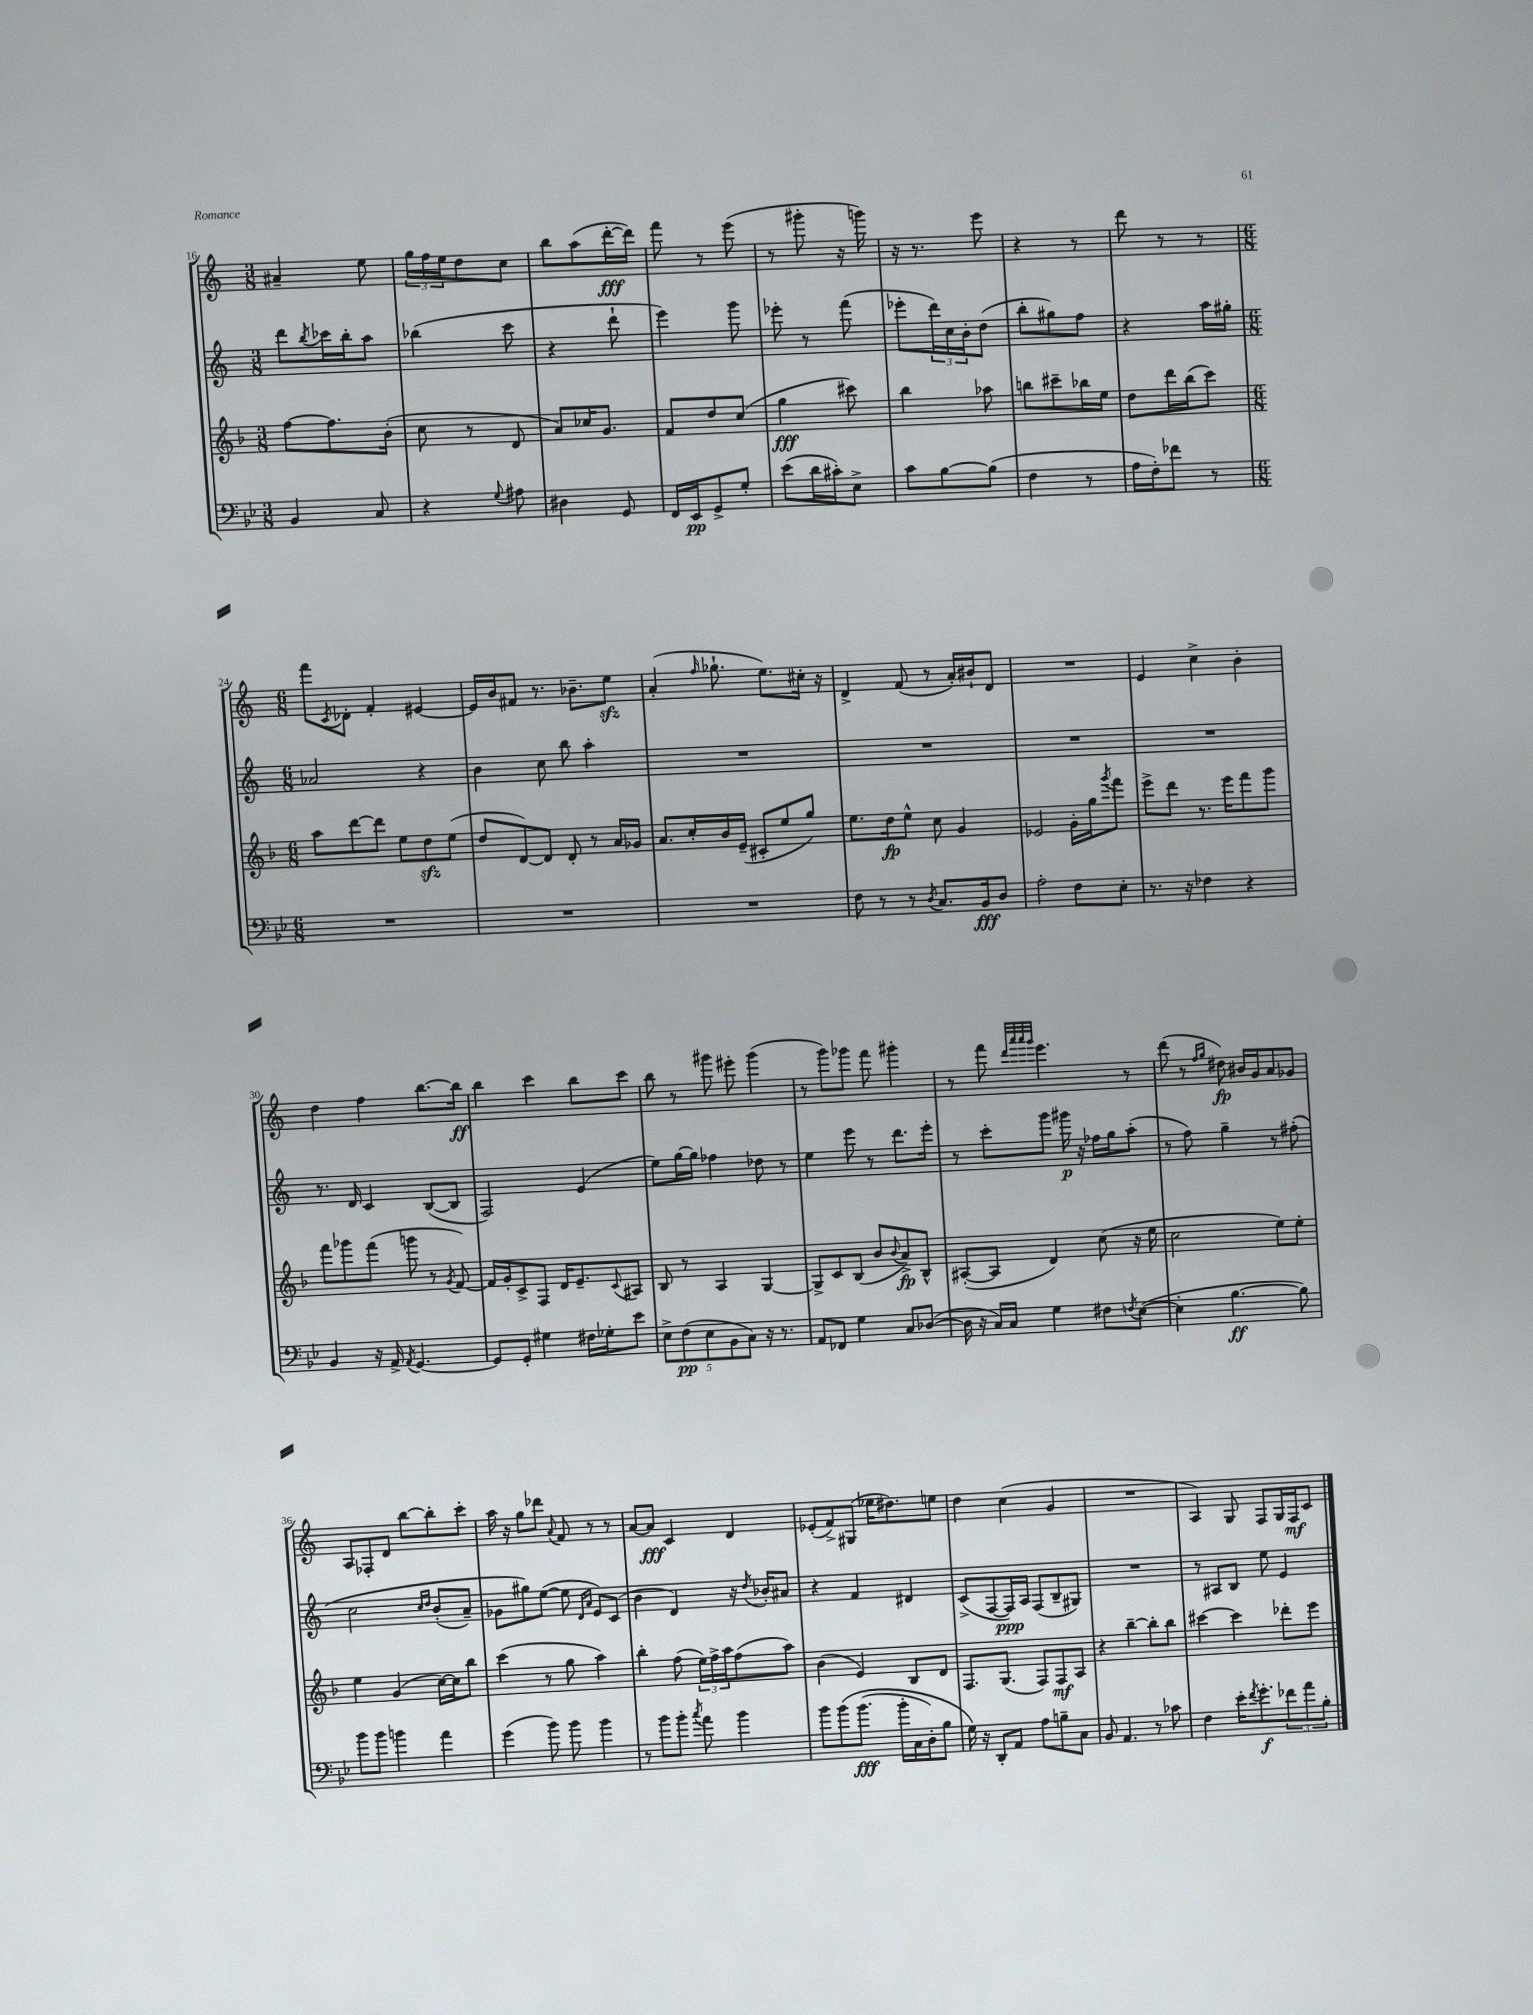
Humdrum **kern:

**kern	**dynam	**kern	**dynam	**kern	**dynam	**kern	**dynam
*part4	*part4	*part3	*part3	*part2	*part2	*part1	*part1
*staff4	*staff4	*staff3	*staff3	*staff2	*staff2	*staff1	*staff1
*clefF4	*	*clefG2	*	*clefG2	*	*clefG2	*
*k[b-e-]	*	*k[b-]	*	*k[]	*	*k[]	*
*M3/8	*	*M3/8	*	*M3/8	*	*M3/8	*
=16	=16	=16	=16	=16	=16	=16	=16
4BB-/	.	[8ff\L	.	8ddd\L	.	4a#X~/	.
.	.	.	.	8qbb/	.	.	.
.	.	8.ff\]	.	16ccc-X\L	.	.	.
.	.	.	.	16bb'\J	.	.	.
8C/	.	.	.	8aa\J	.	8ee\	.
.	.	(16b-'\Jk	.	.	.	.	.
=17	=17	=17	=17	=17	=17	=17	=17
4r	.	8cc\	.	(4bb-X\	.	24gg\LL	.
.	.	.	.	.	.	24ff\	.
.	.	.	.	.	.	24ee\J	.
.	.	8r	.	.	.	8dd\	.
8qqG/	.	.	.	.	.	.	.
8A#X\	.	8d/	.	8ccc\	.	8cc\J	.
=18	=18	=18	=18	=18	=18	=18	=18
4D#X\	.	8a/L)	.	4r	.	8bb\L	.
.	.	16cc-X/K	.	.	.	(8aa\	.
.	.	8.g/J	.	.	.	.	.
8GG/	.	.	.	8ddd`\	.	[16ddd'\L	fff
.	.	.	.	.	.	16ddd\JJ])	.
=19	=19	=19	=19	=19	=19	=19	=19
16FF/LL	.	8f/L	.	4eee\)	.	8fff\	.
16EE-/J	pp	.	.	.	.	.	.
8GG^/	.	8dd/	.	.	.	8r	.
8G'/J	.	(8cc/J	.	8ggg\	.	(8eee\	.
=20	=20	=20	=20	=20	=20	=20	=20
(8e-\L	.	4gg\	fff	8eee-X'\	.	8r	.
16d\L	.	.	.	8r	.	8ggg#X'\	.
16c#X'\J)	.	.	.	.	.	.	.
8E-^\J	.	8ccc#X\)	.	(8fff\	.	16r	.
.	.	.	.	.	.	16gggn\)	.
=21	=21	=21	=21	=21	=21	=21	=21
8c\L	.	4bb-\	.	8eee-X'\L	.	16r	.
.	.	.	.	.	.	8.r	.
[8B-\	.	.	.	24ddd\L)	.	.	.
.	.	.	.	24cc\	.	.	.
.	.	.	.	24b'\J	.	.	.
(8B-\J]	.	8aa-X\	.	(8dd\J	.	8eee\	.
=22	=22	=22	=22	=22	=22	=22	=22
4F\	.	8bbn\L	.	8bb'\L	.	4r	.
.	.	8ccc#X~\	.	8gg#X\)	.	.	.
8r	.	16bb-X\L	.	8ff\J	.	8r	.
.	.	16ee\JJ	.	.	.	.	.
=23	=23	=23	=23	=23	=23	=23	=23
16A\LL	.	8dd\L	.	4r	.	8ddd\	.
16F'\J)	.	.	.	.	.	.	.
8f-X\J	.	16ddd\L	.	.	.	8r	.
.	.	(16bb-\J	.	.	.	.	.
8r	.	8ccc\J)	.	16aa\LL	.	8r	.
.	.	.	.	16gg#X'\JJ	.	.	.
!!LO:LB:g=z
=24	=24	=24	=24	=24	=24	=24	=24
*M6/8	*	*M6/8	*	*M6/8	*	*M6/8	*
2.r	.	8aa\L	.	2a-X/	.	8fff\L	.
.	.	.	.	.	.	8qc/	.
.	.	[8ddd\	.	.	.	8d-X'\J	.
.	.	8ddd\J]	.	.	.	4f'/	.
.	.	8ee\L	.	.	.	.	.
.	.	8ddzz\	.	4r	.	[4e#X/	.
.	.	(8ee\J	.	.	.	.	.
=25	=25	=25	=25	=25	=25	=25	=25
2.r	.	8dd/L	.	4b\	.	16e#/LL]	.
.	.	.	.	.	.	16b/J	.
.	.	[8d/)	.	.	.	8f#X/J	.
.	.	8d/J]	.	8cc\	.	8.r	.
.	.	8d'/	.	8bb\	.	.	.
.	.	.	.	.	.	8.b-X~\L	.
.	.	8r	.	4aa'\	.	.	.
.	.	16a/LL	.	.	.	8eezz\J	.
.	.	16g-X/JJ	.	.	.	.	.
=26	=26	=26	=26	=26	=26	=26	=26
2.r	.	8.a/L	.	2.r	.	(4a'/	.
.	.	16cc'/L	.	.	.	.	.
.	.	.	.	.	.	16qqff/	.
.	.	16b-/	.	.	.	8.gg-X`\	.
.	.	(16e~/JJ	.	.	.	.	.
.	.	8c#X'/L	.	.	.	.	.
.	.	.	.	.	.	8.ee\L)	.
.	.	8ee/	.	.	.	.	.
.	.	8gg/J)	.	.	.	16cc#X'\Jk	.
.	.	.	.	.	.	16r	.
=27	=27	=27	=27	=27	=27	=27	=27
8F\	.	8.ee\L	.	2.r	.	4d^/	.
8r	.	.	.	.	.	.	.
.	.	16dd\k	fp	.	.	.	.
8r	.	8ee^^\J	.	.	.	(8f/	.
8qD/	.	.	.	.	.	.	.
8.C/L	.	8cc\	.	.	.	8r	.
.	.	4g/	.	.	.	16a'/LL)	.
16BB-/k	fff	.	.	.	.	16b#X`/J	.
8D/J	.	.	.	.	.	8d/J	.
=28	=28	=28	=28	=28	=28	=28	=28
2A'\	.	2e-X/	.	2.r	.	2.r	.
8F\L	.	16g'\LL	.	.	.	.	.
.	.	16gg\J	.	.	.	.	.
.	.	8qggg/	.	.	.	.	.
8E-'\J	.	8fff\J	.	.	.	.	.
=29	=29	=29	=29	=29	=29	=29	=29
8.r	.	8eee^\L	.	2.r	.	4e/	.
.	.	8ddd\J	.	.	.	.	.
16r	.	.	.	.	.	.	.
4F-X\	.	8.r	.	.	.	4cc^\	.
.	.	16eee\KL	.	.	.	.	.
4r	.	8fff\	.	.	.	4b'\	.
.	.	8ggg\J	.	.	.	.	.
!!LO:LB:g=z
=30	=30	=30	=30	=30	=30	=30	=30
4BB-/	.	8fff\L	.	8.r	.	4dd\	.
.	.	8ggg-X\	.	.	.	.	.
.	.	.	.	16d/	.	.	.
16r	.	(8fff\J	.	4c/	.	4ff\	.
16AA^/	.	.	.	.	.	.	.
8qAA/	.	.	.	.	.	.	.
[4.GG/	.	8gggn\	.	.	.	.	.
.	.	8r	.	([8B/L	.	[8.bb\L	.
.	.	8qg/	.	.	.	.	.
.	.	[8f/)	.	8B/J]	.	.	.
.	.	.	.	.	.	16bb\Jk]	ff
=31	=31	=31	=31	=31	=31	=31	=31
8GG/L]	.	16f/LL]	.	2F/)	.	4bb\	.
.	.	16g'/J	.	.	.	.	.
8GG'/J	.	8c^/	.	.	.	.	.
4G#X\	.	8F/J	.	.	.	4ccc\	.
.	.	16d/KL	.	.	.	.	.
.	.	8.e~/	.	.	.	.	.
16F#X\LL	.	.	.	(4e/	.	8bb\L	.
16G-X'\J	.	.	.	.	.	.	.
.	.	8qqc/	.	.	.	.	.
8e-\J	.	8A#X/J	.	.	.	8ccc\J	.
=32	=32	=32	=32	=32	=32	=32	=32
10E-^\L	.	8B-/	.	8ee\L)	.	8bb\	.
(10F\	pp	.	.	.	.	.	.
.	.	8r	.	[16gg\L	.	8r	.
.	.	.	.	16gg\JJ]	.	.	.
10E-\	.	.	.	.	.	.	.
.	.	4A/	.	4ff-X\	.	8ggg#X\	.
10BB-\	.	.	.	.	.	.	.
.	.	.	.	.	.	8eee#X'\	.
10C\J)	.	.	.	.	.	.	.
16r	.	[4G/	.	8dd-X\	.	(4ggg#\	.
8.r	.	.	.	.	.	.	.
.	.	.	.	8r	.	.	.
=33	=33	=33	=33	=33	=33	=33	=33
8AA/L	.	8G^/L]	.	4ee\	.	8r	.
8FF-X/J	.	8c/	.	.	.	8ggg\L)	.
4G\	.	(8B-/J	.	8eee\	.	8ggg-X\J	.
.	.	8b-/L	.	8r	.	8fff\	.
.	.	8qqb-/	.	.	.	.	.
8C/L	.	8a^/)	fp	8.ddd\L	.	4ggg#X'\	.
([8D-X/J	.	8B-^^/J	.	.	.	.	.
.	.	.	.	16eee'\Jk	.	.	.
=34	=34	=34	=34	=34	=34	=34	=34
16D-\]	.	([8A#X'/L	.	8r	.	8r	.
16r	.	.	.	.	.	.	.
16C/LL)	.	8A#/J]	.	8ccc'\L	.	8fff\	.
16C/JJ	.	.	.	.	.	.	.
.	.	.	.	.	.	32qqddd/LLL	.
.	.	.	.	.	.	32qqaaa/	.
.	.	.	.	.	.	32qqaaa/	.
.	.	.	.	.	.	32qqggg/JJJ	.
4G\	.	4d/)	.	8ggg\J	.	4.eee\	.
.	.	.	.	16ggg#X\	p	.	.
.	.	.	.	16r	.	.	.
8F#X\L	.	(8cc\	.	16ff-X\LL	.	.	.
.	.	.	.	16gg\J	.	.	.
8qFn/	.	.	.	.	.	.	.
([8E-\J	.	16r	.	(8aa'\J	.	8r	.
.	.	16ee\	.	.	.	.	.
=35	=35	=35	=35	=35	=35	=35	=35
4E-'\]	.	2cc\	.	8r	.	(8ddd\	.
.	.	.	.	8ff\)	.	8r	.
.	.	.	.	.	.	16qqff/LL	.
.	.	.	.	.	.	16qqgg/JJ	.
[4.B-\	ff	.	.	4gg~\	.	8dd#X\)	fp
.	.	.	.	.	.	16b#X/LL	.
.	.	.	.	.	.	16g/J	.
.	.	8ee\L)	.	8r	.	8a/	.
8B-\])	.	8ee'\J	.	(8ff#X'\	.	8g-X/J	.
!!LO:LB:g=z
=36	=36	=36	=36	=36	=36	=36	=36
8b-\L	.	4ee\	.	2cc\	.	8A/L	.
8b-\J	.	.	.	.	.	8F-X'/	.
4bn\	.	(4g/	.	.	.	8d/J	.
.	.	.	.	.	.	[8bb\L	.
.	.	.	.	16qqcc/LL	.	.	.
.	.	.	.	16qqdd/JJ	.	.	.
4a\	.	[16cc\LL)	.	(8b'/L	.	8bb'\]	.
.	.	16cc\J]	.	.	.	.	.
.	.	8bb-\J	.	8a~/J)	.	8ccc'\J	.
=37	=37	=37	=37	=37	=37	=37	=37
(4g\	.	(4ccc\	.	8g-X\L	.	16aa\	.
.	.	.	.	.	.	16r	.
.	.	.	.	8gg#X\)	.	8gg\L	.
8b-\)	.	8r	.	([8ee\J	.	8ddd-X\J	.
.	.	.	.	.	.	8qqa/	.
8b-\	.	8gg\	.	8ee\]	.	8f/	.
.	.	.	.	16qqd/LL	.	.	.
.	.	.	.	16qqa/JJ	.	.	.
4b-\	.	4aa\)	.	8e/L)	.	8r	.
.	.	.	.	(8c/J	.	8r	.
=38	=38	=38	=38	=38	=38	=38	=38
8r	.	4bb-'\	.	4b\	.	[8a/L	.
8b-\L	.	.	.	.	.	8a/J]	fff
8b-'\J	.	(8ff\	.	4d/)	.	4c/	.
8qcc/	.	.	.	.	.	.	.
8a\	.	24ee\LL)	.	.	.	.	.
.	.	24ff^\	.	.	.	.	.
.	.	24aa\J	.	.	.	.	.
4b-\	.	(8ff\	.	16r	.	4d/	.
.	.	.	.	8qdd/	.	.	.
.	.	.	.	16b-X'/KL	.	.	.
.	.	8aa\J)	.	8a#X/J	.	.	.
=39	=39	=39	=39	=39	=39	=39	=39
8b-\L	.	(4b-\	.	4r	.	(8e-X'/L	.
(8b-\	.	.	.	.	.	8f^/)	.
(8.b-\J	fff	4e/)	.	4f/	.	(8G#X/J	.
.	.	.	.	.	.	16ee-X\KL	.
16b-'\LL	.	.	.	.	.	8.dd#X\)	.
16C\	.	8B-/L	.	4d#X/	.	.	.
16D'\J)	.	.	.	.	.	.	.
8B-\J	.	8d/J	.	.	.	8een\J	.
=40	=40	=40	=40	=40	=40	=40	=40
16G\)	.	8.F/L	.	(8c^/L	.	4dd\	.
16r	.	.	.	.	.	.	.
8DD'/L	.	.	.	[8F/	.	.	.
.	.	(8.G/J	.	.	.	.	.
8AA/J	.	.	.	16F/L])	ppp	(4cc\	.
.	.	.	.	16A/JJ	.	.	.
8A\L	.	8F/L)	.	(8F/L	.	.	.
8Bn~\	.	8F/	mf	8B~/	.	4g/	.
8C\J	.	8A/J	.	8G#X/J)	.	.	.
=41	=41	=41	=41	=41	=41	=41	=41
8BB-/	.	4r	.	2.r	.	2.r	.
4.AA/	.	.	.	.	.	.	.
.	.	[4bb-~\	.	.	.	.	.
8r	.	8bb-'\L]	.	.	.	.	.
8c-X\	.	8bb-\J	.	.	.	.	.
=42	=42	=42	=42	=42	=42	=42	=42
4F\	.	[4ccc#X\	.	8r	.	4A/)	.
.	.	.	.	8A#X/L	.	.	.
16e-'\KL	.	4ccc#\]	.	8B/J	.	8G/	.
8qf/	.	.	.	.	.	.	.
8.g'\	f	.	.	.	.	.	.
.	.	.	.	8ee\	.	8F/L	.
12f-X\	.	8ddd-X'\L	.	4e/	.	16G/L	.
.	.	.	.	.	.	16F/J	mf
12a\	.	.	.	.	.	.	.
.	.	8eee\J	.	.	.	8c/J	.
12B-'\J	.	.	.	.	.	.	.
==	==	==	==	==	==	==	==
*-	*-	*-	*-	*-	*-	*-	*-
